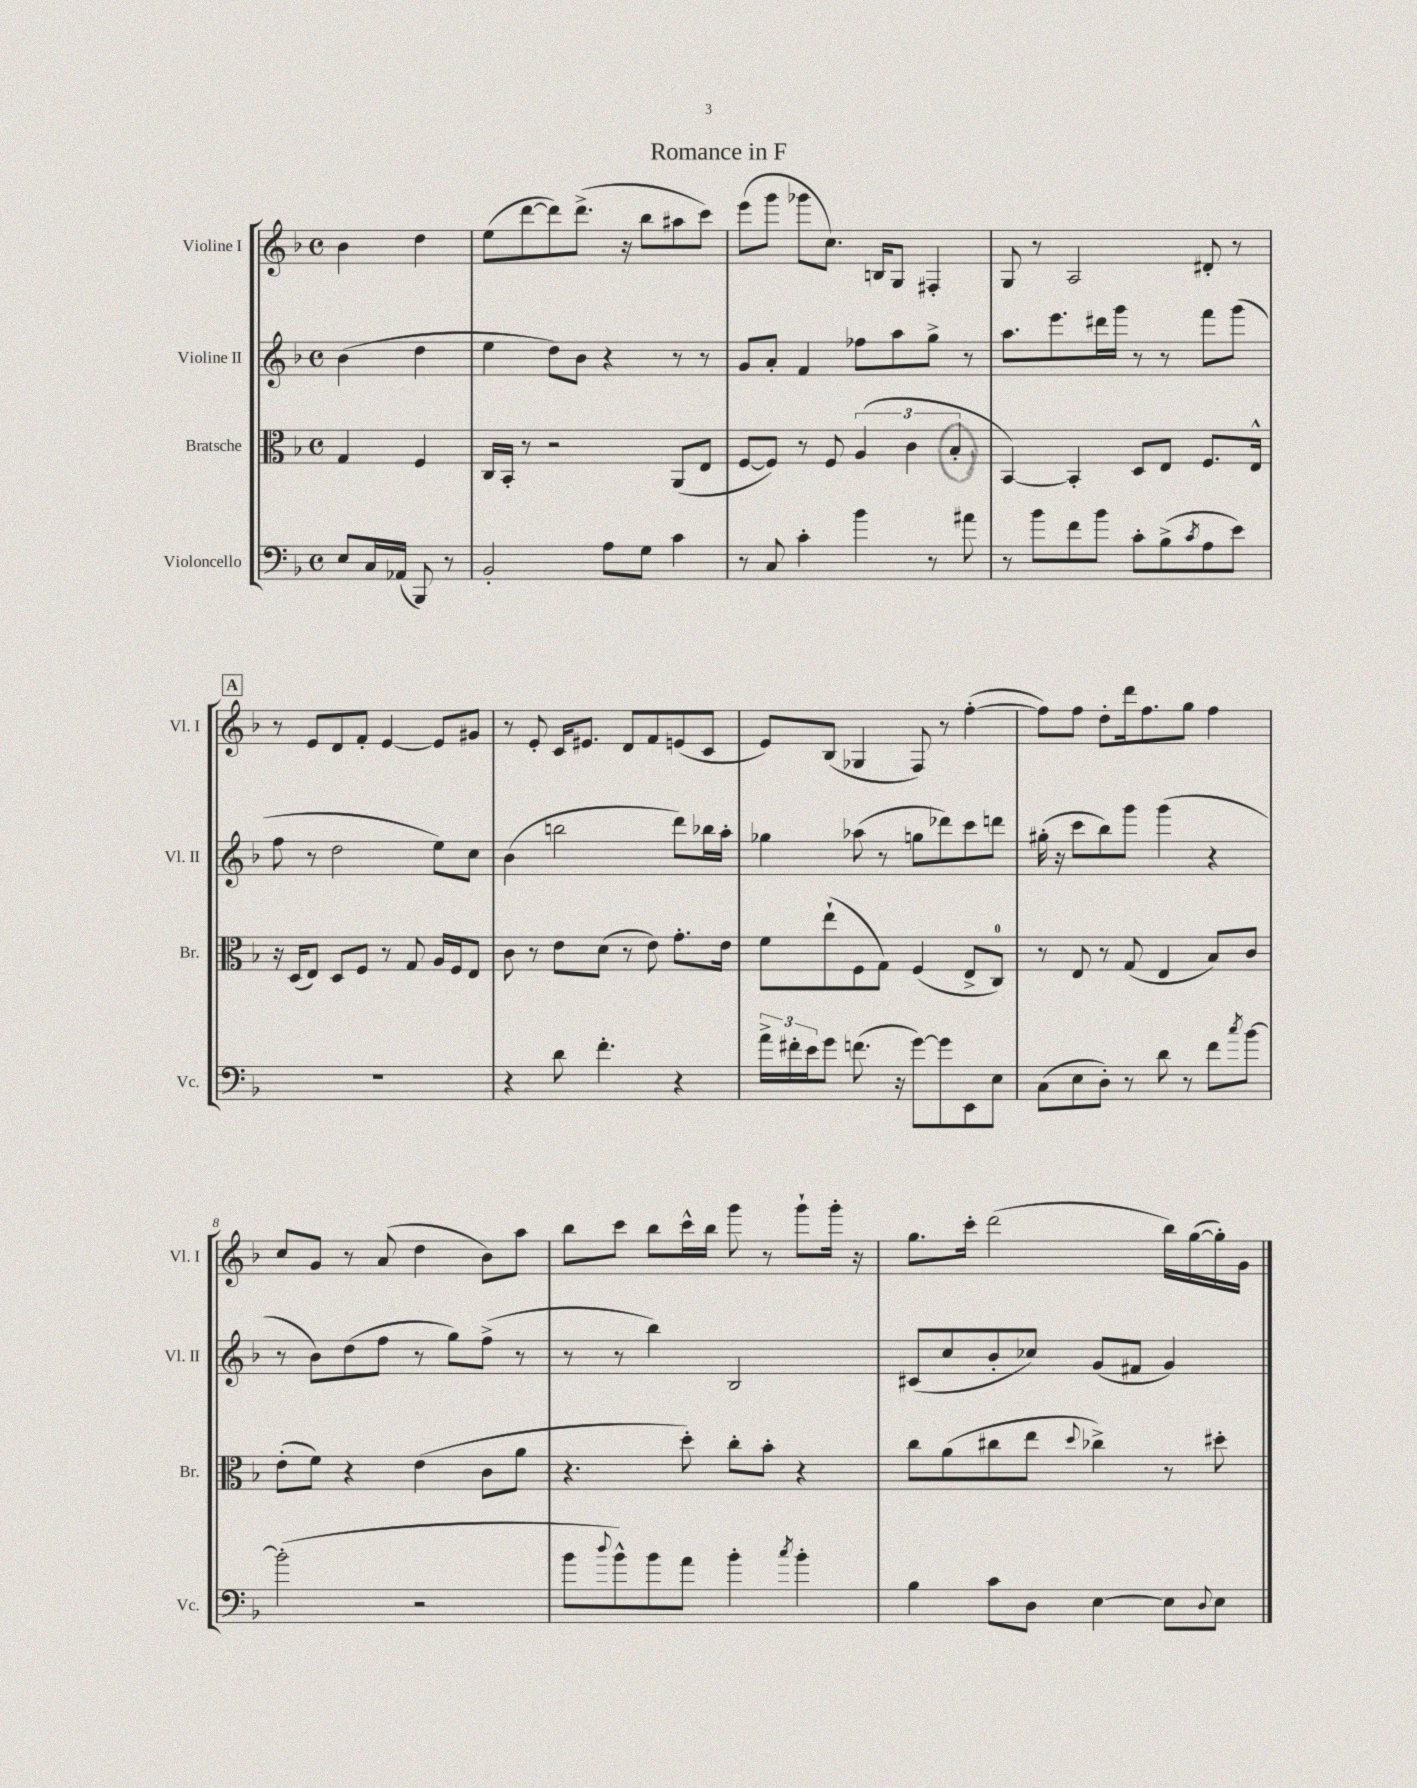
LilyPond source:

\header { title = "Romance in F" }
<<
\new StaffGroup <<
\new Staff = "s0" \with { instrumentName = "Violine I" shortInstrumentName = "Vl. I" } {
    \clef treble \key f \major \defaultTimeSignature \time 4/4 \partial 2
    bes'4 d''4 |
    e''8( d'''8~ d'''8) d'''8.->( r16 bes''8 ais''8 c'''8) |
    e'''8( g'''8 ges'''8 c''8.) b16 g8 fis4-. |
    g8 r8 a2 dis'8-. r8 |
    \mark \markup { \box "A" } r8 e'8 d'8 f'8-. e'4~ e'8 gis'8 |
    r8 e'8-. c'16 eis'8. d'8 f'8 e'8( c'8 |
    e'8) bes8( ges4 f8) r8 f''4~-.( |
    f''8) f''8 d''8-. d'''16 f''8. g''8 f''4 |
    c''8 g'8 r8 a'8( d''4 bes'8) a''8 |
    bes''8 c'''8 bes''8 c'''16-^ bes''16 g'''8 r8 g'''8-! g'''16-. r16 |
    g''8. c'''16-. d'''2( bes''16) g''16~( g''16-.) g'16 \bar "|." |
}
\new Staff = "s1" \with { instrumentName = "Violine II" shortInstrumentName = "Vl. II" } {
    \clef treble \key f \major \defaultTimeSignature \time 4/4 \partial 2
    bes'4( d''4 |
    e''4 d''8) bes'8 r4 r8 r8 |
    g'8 a'8-. f'4 fes''8 a''8 g''8-> r8 |
    a''8. e'''8. dis'''16 g'''16 r8 r8 f'''8 g'''8( |
    \mark \markup { \box "A" } f''8 r8 d''2 e''8) c''8 |
    bes'4( b''2 d'''8) bes''16 a''16-. |
    ges''4 aes''8( r8 g''8 des'''8) c'''8 d'''8 |
    gis''16-.( r16 c'''8 bes''8) g'''8 g'''4( r4 |
    r8 bes'8) d''8( f''8 r8 g''8) f''8->( r8 |
    r8 r8 bes''4) bes2 |
    cis'8( c''8 bes'8-. ces''8) g'8( fis'8 g'4) \bar "|." |
}
\new Staff = "s2" \with { instrumentName = "Bratsche" shortInstrumentName = "Br." } {
    \clef alto \key f \major \defaultTimeSignature \time 4/4 \partial 2
    g4 f4 |
    c16 bes,16-. r8 r2 a,8( e8 |
    f8~ f8) r8 f8 \tuplet 3/2 { a4( c'4 bes4-. } |
    bes,4~) bes,4-. d8 e8 f8. e16-^ |
    \mark \markup { \box "A" } r16 d16( e8) d8 f8 r8 g8 a16 f16 e8 |
    c'8 r8 e'8 d'8( r8 e'8) g'8.-. e'16 |
    f'8 e''8-!( f8 g8) f4( e8-> c8-0) |
    r8 e8 r8 g8( e4 bes8) c'8 |
    e'8-.( f'8) r4 e'4( c'8 a'8 |
    r4. d''8-.) c''8-. bes'8-. r4 |
    c''8 a'8( cis''8 e''8 \appoggiatura { d''8 } ces''4->) r8 dis''8-. \bar "|." |
}
\new Staff = "s3" \with { instrumentName = "Violoncello" shortInstrumentName = "Vc." } {
    \clef bass \key f \major \defaultTimeSignature \time 4/4 \partial 2
    e8 c16 aes,16( bes,,8) r8 |
    bes,2-. a8 g8 c'4 |
    r8 c8 c'4-. bes'4 r8 ais'8 |
    r8 bes'8 f'8 bes'8 c'8-. bes8->( \acciaccatura { c'8 } a8 e'8) |
    \mark \markup { \box "A" } R1 |
    r4 d'8 f'4.-. r4 |
    \tuplet 3/2 { a'16-> fis'16-. e'16 } g'8 f'8.( r16 g'8~) g'8 e,8 e8 |
    c8( e8 d8-.) r8 d'8 r8 f'8 \acciaccatura { c''8 } bes'8~ |
    bes'2-.( r2 |
    bes'8 \appoggiatura { d''8 } bes'8-^) bes'8 a'8 bes'4-. \acciaccatura { c''8 } bes'4-. |
    bes4 c'8 d8 e4~ e8 \appoggiatura { d8 } e8 \bar "|." |
}
>>
>>
